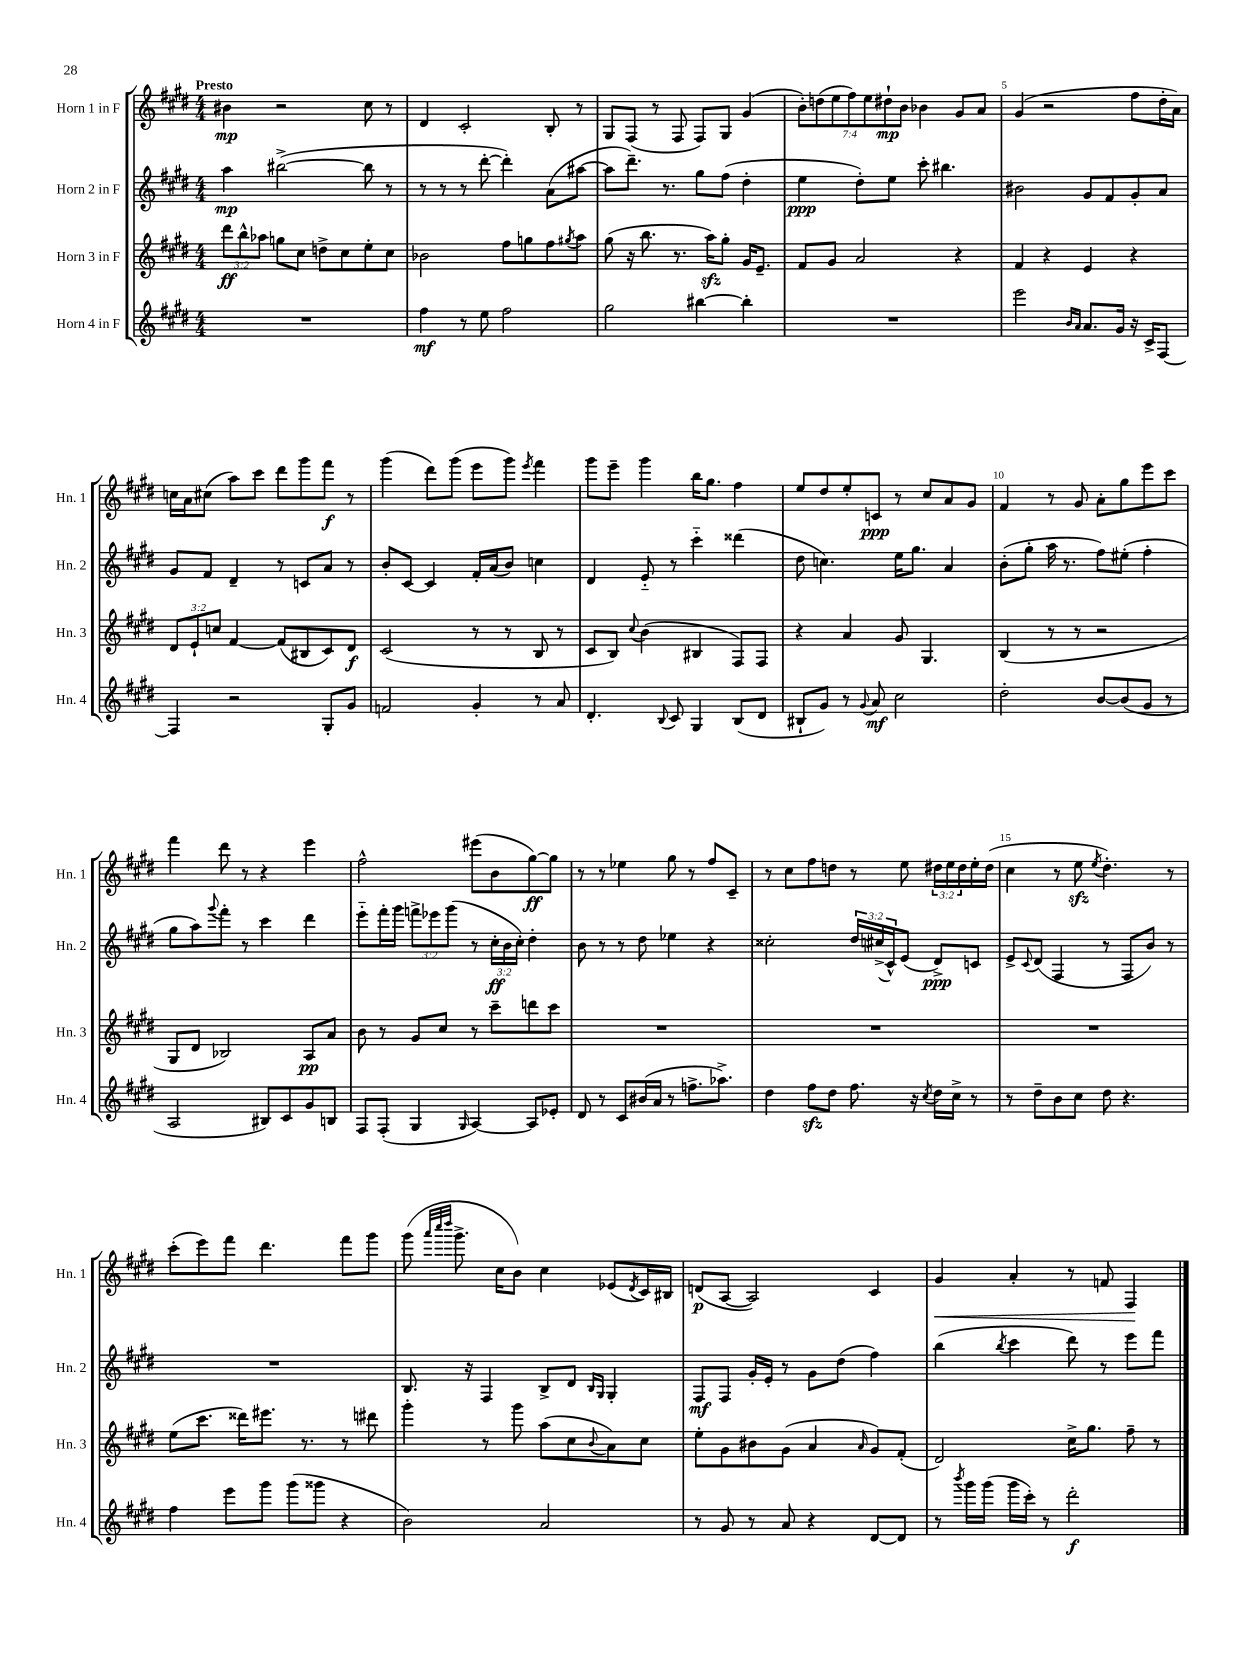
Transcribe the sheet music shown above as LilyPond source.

<<
\new StaffGroup <<
\new Staff = "s0" \with { instrumentName = "Horn 1 in F" shortInstrumentName = "Hn. 1" } {
    \clef treble \key e \major \numericTimeSignature \time 4/4 \override Staff.TupletNumber.text = #tuplet-number::calc-fraction-text \tempo "Presto"
    bis'4\mp r2 cis''8 r8 |
    dis'4 cis'2-. b8-. r8 |
    gis8 fis8( r8 fis8 fis8) gis8 gis'4( |
    \tuplet 7/4 { b'8-.) d''8( e''8 fis''8) e''8 dis''8-!\mp b'8 } bes'4 gis'8 a'8 |
    gis'4( r2 fis''8 dis''16-. a'16) |
    c''16 a'16 cis''8( a''8) cis'''8 dis'''8 gis'''8 fis'''8\f r8 |
    gis'''4( dis'''8) gis'''8( e'''8 gis'''8) \acciaccatura { e'''8 } fis'''4 |
    gis'''8 e'''8-- gis'''4 b''16 gis''8. fis''4 |
    e''8 dis''8 e''8-. c'8\ppp r8 cis''8 a'8 gis'8 |
    fis'4 r8 gis'8 a'8-. gis''8 e'''8 cis'''8 |
    fis'''4 dis'''8 r8 r4 e'''4 |
    fis''2-^ eis'''8( b'8 gis''8~\ff) gis''8 |
    r8 r8 ees''4 gis''8 r8 fis''8 cis'8-- |
    r8 cis''8 fis''8 d''8 r8 e''8 \tuplet 3/2 { dis''16 e''16 dis''16 } e''16-. dis''16( |
    cis''4 r8 e''8\sfz \acciaccatura { e''8 } dis''4.-.) r8 |
    cis'''8-.( e'''8) fis'''8 dis'''4. fis'''8 gis'''8 |
    gis'''8( \grace { a'''32 cis''''32 dis''''32 } gis'''8.-> cis''16 b'8) cis''4 ees'8( \acciaccatura { dis'8 } cis'16) bis16 |
    d'8\p( a8~ a2) cis'4 |
    gis'4\< a'4-. r8 f'8 fis4\! \bar "|." |
}
\new Staff = "s1" \with { instrumentName = "Horn 2 in F" shortInstrumentName = "Hn. 2" } {
    \clef treble \key e \major \numericTimeSignature \time 4/4 \override Staff.TupletNumber.text = #tuplet-number::calc-fraction-text
    a''4\mp bis''2~->( bis''8 r8 |
    r8 r8 r8 dis'''8~-. dis'''4-.) a'8( ais''8~ |
    ais''8 dis'''8.--) r8. gis''8 fis''8( dis''4-. |
    e''4\ppp dis''8-.) e''8 cis'''8-. bis''4. |
    bis'2 gis'8 fis'8 gis'8-. a'8 |
    gis'8 fis'8 dis'4-- r8 c'8 a'8 r8 |
    b'8-. cis'8~ cis'4 fis'16-. a'16( b'8) c''4 |
    dis'4 e'8-_ r8 cis'''4-_ disis'''4( |
    dis''8 c''4.) e''16 gis''8. a'4 |
    b'8-.( gis''8-. a''16 r8. fis''8) eis''8-.( fis''4-. |
    gis''8 a''8) \appoggiatura { gis'''8 } fis'''8-. r8 cis'''4 dis'''4 |
    e'''8-_ fis'''16-. gis'''16 \tuplet 3/2 { f'''8-> ees'''8 gis'''8( } r8 \tuplet 3/2 { cis''16-.\ff b'16 cis''16-.) } dis''4-. |
    b'8 r8 r8 dis''8 ees''4 r4 |
    cisis''2-. \tuplet 3/2 { dis''16 cis''16->( cis'16-^) } e'8( dis'8->\ppp) c'8 |
    e'8-> \appoggiatura { cis'8 } dis'8( fis4 r8 fis8 b'8) r8 |
    R1 |
    b8. r16 fis4 b8-> dis'8 \grace { b16 gis16 } gis4-. |
    fis8\mf fis8 gis'16-. e'16-. r8 gis'8 dis''8( fis''4) |
    b''4( \acciaccatura { b''8 } cis'''4 dis'''8) r8 e'''8 fis'''8 \bar "|." |
}
\new Staff = "s2" \with { instrumentName = "Horn 3 in F" shortInstrumentName = "Hn. 3" } {
    \clef treble \key e \major \numericTimeSignature \time 4/4 \override Staff.TupletNumber.text = #tuplet-number::calc-fraction-text
    \tuplet 3/2 { dis'''8\ff b''8-^ aes''8 } g''8 cis''8 d''8-> cis''8 e''8-. cis''8 |
    bes'2 fis''8 g''8 fis''8 \acciaccatura { gis''8 } a''8 |
    gis''8( r16 b''8. r8. a''16\sfz) gis''8-. gis'16 e'8.-- |
    fis'8 gis'8 a'2 r4 |
    fis'4 r4 e'4 r4 |
    \tuplet 3/2 { dis'8 e'8-! c''8 } fis'4~ fis'8( bis8 cis'8) dis'8\f |
    cis'2( r8 r8 b8 r8 |
    cis'8 b8) \appoggiatura { cis''8 } b'4( bis4 fis8) fis8 |
    r4 a'4 gis'8 gis4. |
    b4( r8 r8 r2 |
    gis8 dis'8 bes2) a8\pp a'8 |
    b'8 r8 gis'8 cis''8 r8 cis'''8-- d'''8 cis'''8 |
    R1 |
    R1 |
    R1 |
    e''8( cis'''8. disis'''16) eis'''8. r8. r8 dis'''8 |
    gis'''4-. r8 gis'''8 a''8( cis''8 \appoggiatura { b'8 } a'8) cis''8 |
    e''8-. gis'8 bis'8 gis'8( a'4 \grace { a'16 } gis'8) fis'8-.( |
    dis'2) cis''16-> gis''8. fis''8-- r8 \bar "|." |
}
\new Staff = "s3" \with { instrumentName = "Horn 4 in F" shortInstrumentName = "Hn. 4" } {
    \clef treble \key e \major \numericTimeSignature \time 4/4
    R1 |
    fis''4\mf r8 e''8 fis''2 |
    gis''2 bis''4~ bis''4-. |
    R1 |
    e'''2 \grace { b'16 a'16 } a'8. gis'16 r16 cis'16-> fis8~ |
    fis4 r2 gis8-. gis'8 |
    f'2 gis'4-. r8 a'8 |
    dis'4.-. \appoggiatura { b8 } cis'8 gis4 b8( dis'8 |
    bis8-! gis'8) r8 \appoggiatura { gis'8 } a'8\mf cis''2 |
    dis''2-. b'8~ b'8( gis'8 r8 |
    a2 bis8) cis'8 gis'8 b8 |
    fis8 fis8-.( gis4 \grace { gis16 } a4~) a8 ees'8-. |
    dis'8 r8 cis'8 bis'16( a'16 r8 f''8.-> aes''8.->) |
    dis''4 fis''8\sfz dis''8 fis''8. r16 \acciaccatura { cis''8 } dis''16 cis''16-> r8 |
    r8 dis''8-- b'8 cis''8 dis''8 r4. |
    fis''4 e'''8 gis'''8 gis'''8( gisis'''8 r4 |
    b'2) a'2 |
    r8 gis'8 r8 a'8 r4 dis'8~ dis'8 |
    r8 \acciaccatura { b'''8 } gis'''16 gis'''16( gis'''16 cis'''16-.) r8 dis'''2-.\f \bar "|." |
}
>>
>>
\layout { \context { \Score \override BarNumber.break-visibility = ##(#f #t #t) barNumberVisibility = #(every-nth-bar-number-visible 5) } }
